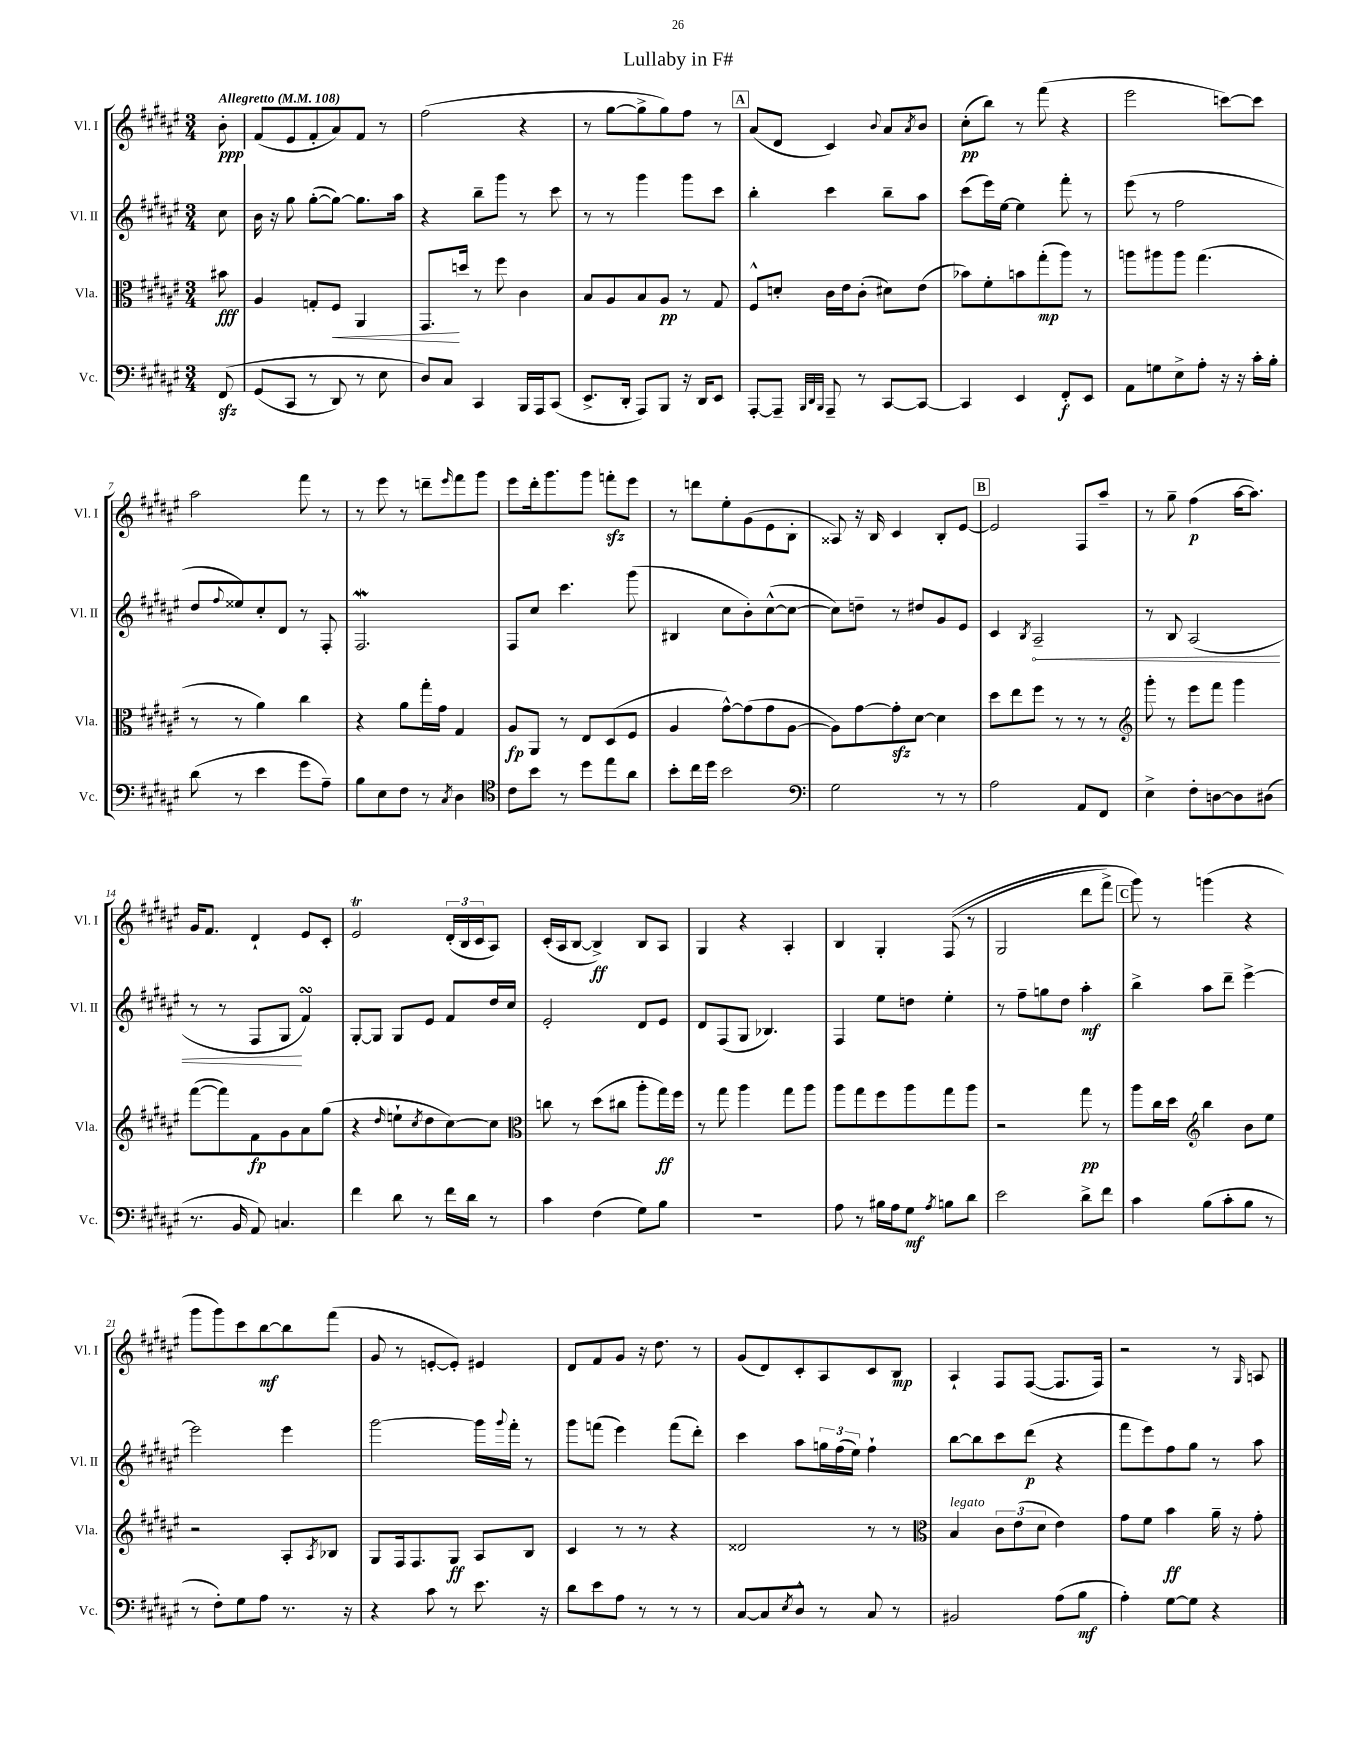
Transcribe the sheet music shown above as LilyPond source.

\header { title = "Lullaby in F#" }
<<
\new StaffGroup <<
\new Staff = "s0" \with { instrumentName = "Vl. I" shortInstrumentName = "Vl. I" } {
    \clef treble \key fis \major \numericTimeSignature \time 3/4 \partial 8 \tempo "Allegretto" 4 = 108
    b'8-.\ppp |
    fis'8( eis'8 fis'8-. ais'8) fis'8 r8 |
    fis''2( r4 |
    r8 gis''8~ gis''8-> gis''8) fis''8 r8 |
    \mark \markup { \box "A" } ais'8( dis'8 cis'4) \appoggiatura { b'8 } ais'8 \acciaccatura { ais'8 } b'8 |
    cis''8-.\pp( b''8) r8 fis'''8( r4 |
    eis'''2 c'''8~) c'''8 |
    ais''2 fis'''8 r8 |
    r8 eis'''8 r8 d'''8-- \grace { eis'''16 } fis'''8 gis'''8 |
    eis'''8 dis'''16-. gis'''8. gis'''8 f'''8-.\sfz eis'''8 |
    r8 d'''8 eis''8-. gis'8( eis'8 b8-. |
    aisis8) r16 b16 cis'4 b8-. eis'8~ |
    \mark \markup { \box "B" } eis'2 fis8 ais''8-- |
    r8 gis''8-- fis''4\p( ais''16~ ais''8.) |
    gis'16 fis'8. dis'4-! eis'8 cis'8-. |
    eis'2\trill \tuplet 3/2 { dis'16-.( b16 cis'16 } ais8) |
    cis'16-.( ais16 b8~ b4->\ff) b8 ais8 |
    gis4 r4 ais4-. |
    b4 gis4-. fis8(\( r8 |
    gis2 dis'''8 fis'''8->) |
    \mark \markup { \box "C" } gis'''8\) r8 g'''4( r4 |
    gis'''8 gis'''8) cis'''8 b''8~\mf b''8 fis'''8( |
    gis'8 r8 e'8~-. e'8-.) eis'4 |
    dis'8 fis'8 gis'8 r16 dis''8. r8 |
    gis'8( dis'8) cis'8-. ais8 cis'8 b8\mp |
    ais4-! fis8 fis8~( fis8. fis16) |
    r2 r8 \grace { gis16 } a8 \bar "|." |
}
\new Staff = "s1" \with { instrumentName = "Vl. II" shortInstrumentName = "Vl. II" } {
    \clef treble \key fis \major \numericTimeSignature \time 3/4 \partial 8
    cis''8 |
    b'16 r16 gis''8 gis''8~-.( gis''8~) gis''8. ais''16 |
    r4 b''8-- gis'''8 r8 cis'''8 |
    r8 r8 gis'''4 gis'''8 cis'''8 |
    \mark \markup { \box "A" } b''4-. cis'''4 b''8-- ais''8 |
    cis'''8( eis'''16) eis''16~ eis''4 fis'''8-. r8 |
    eis'''8( r8 fis''2 |
    dis''8 \appoggiatura { fis''8 } eisis''8) cis''8-. dis'8 r8 fis8-. |
    fis2.\mordent |
    fis8 cis''8 cis'''4. gis'''8( |
    bis4 cis''8 b'8-.) cis''8~-^( cis''8~ |
    cis''8) d''8-- r8 dis''8 gis'8 eis'8 |
    \mark \markup { \box "B" } cis'4 \acciaccatura { b8 } \once \override Hairpin.circled-tip = ##t ais2--\< |
    r8 b8 ais2( |
    r8 r8 fis8 gis8\! fis'4\turn) |
    gis8~-. gis8 gis8 eis'8 fis'8 dis''16 cis''16 |
    eis'2-. dis'8 eis'8 |
    dis'8 fis8( gis8 bes4.) |
    fis4 eis''8 d''8 eis''4-. |
    r8 fis''8-- g''8 dis''8 ais''4-.\mf |
    \mark \markup { \box "C" } b''4-> ais''8 dis'''8-- eis'''4~-> |
    eis'''2 eis'''4 |
    gis'''2~ gis'''16 \appoggiatura { gis'''8 } fis'''16-. r8 |
    gis'''8 f'''8( eis'''4) f'''8( dis'''8-.) |
    cis'''4 ais''8 \tuplet 3/2 { g''16 fis''16( eis''16) } fis''4-! |
    b''8~ b''8 cis'''8 dis'''8\p( r4 |
    fis'''8 eis'''8) fis''8 gis''8 r8 ais''8 \bar "|." |
}
\new Staff = "s2" \with { instrumentName = "Vla." shortInstrumentName = "Vla." } {
    \clef alto \key fis \major \numericTimeSignature \time 3/4 \partial 8
    bis'8\fff |
    ais4 g8-. fis8\< ais,4 |
    gis,8.\! d''16 r8 fis''8 cis'4 |
    b8 ais8 b8 ais8\pp r8 gis8 |
    \mark \markup { \box "A" } fis8-^ d'8-. cis'16 eis'16 cis'8-.( dis'8) eis'8( |
    bes'8) fis'8-. b'8 gis''8-.\mp( ais''8) r8 |
    a''8 ais''8 ais''8 gis''4.( |
    r8 r8 ais'4) cis''4 |
    r4 ais'8 gis''16-. gis'16 gis4 |
    ais8\fp ais,8 r8 eis8 dis8( fis8 |
    ais4 gis'8~-^) gis'8( gis'8 ais8~ |
    ais8) gis'8~ gis'8-.\sfz dis'8~ dis'4 |
    \mark \markup { \box "B" } dis''8 eis''8 fis''8 r8 r8 r8 |
    \clef treble gis'''8-. r8 eis'''8 fis'''8 gis'''4 |
    fis'''8~( fis'''8) fis'8\fp gis'8 ais'8 gis''8( |
    r4 \grace { dis''16 } e''8-! \acciaccatura { cis''8 } dis''8 cis''8~) cis''8 |
    \clef alto c''8 r8 dis''8( cis''8 ais''8-. gis''16\ff) fis''16 |
    r8 gis''8 ais''4 gis''8 ais''8 |
    ais''8 gis''8 fis''8 ais''8 gis''8 ais''8 |
    r2 gis''8\pp r8 |
    \mark \markup { \box "C" } ais''8 cis''16 dis''16 \clef treble b''4 b'8 eis''8 |
    r2 ais8-. \acciaccatura { ais8 } bes8 |
    gis8 fis16 fis8. gis8\ff ais8 b8 |
    cis'4 r8 r8 r4 |
    disis'2 r8 r8 |
    \clef alto b4^\markup { \italic "legato" } \tuplet 3/2 { cis'8 eis'8( dis'8 } eis'4) |
    gis'8 fis'8 b'4\ff ais'16-- r16 gis'8-. \bar "|." |
}
\new Staff = "s3" \with { instrumentName = "Vc." shortInstrumentName = "Vc." } {
    \clef bass \key fis \major \numericTimeSignature \time 3/4 \partial 8
    fis,8\sfz\( |
    gis,8( cis,8 r8 dis,8) r8 eis8 |
    dis8\) cis8 cis,4 b,,16 ais,,16 cis,8( |
    eis,8.-> dis,16-. ais,,8) b,,8 r16 dis,16 eis,8 |
    \mark \markup { \box "A" } ais,,8~-. ais,,8-- \grace { b,,32 dis,32 b,,32 } ais,,8-- r8 cis,8~ cis,8~ |
    cis,4 eis,4 fis,8-.\f eis,8 |
    ais,8 g8 eis8-> ais8-. r16 r16 cis'16-. b16-. |
    dis'8( r8 eis'4 gis'8 ais8--) |
    b8 eis8 fis8 r8 \acciaccatura { cis8 } dis4 |
    \clef tenor cis'8 b'8 r8 dis''8 eis''8 ais'8 |
    b'8-. cis''16 dis''16 b'2 |
    \clef bass gis2 r8 r8 |
    \mark \markup { \box "B" } ais2 ais,8 fis,8 |
    eis4-> fis8-. d8~ d8 dis8( |
    r8. b,16 ais,8) c4. |
    fis'4 dis'8 r8 fis'16 dis'16 r8 |
    cis'4 fis4( gis8) b8 |
    R2. |
    ais8 r8 bis16 ais16 gis8\mf \acciaccatura { ais8 } b8 dis'8 |
    eis'2 dis'8-> fis'8 |
    \mark \markup { \box "C" } cis'4 b8( cis'8-. b8 r8 |
    r8 fis8-.) gis8 ais8 r8. r16 |
    r4 cis'8 r8 eis'8. r16 |
    dis'8 eis'8 ais8 r8 r8 r8 |
    cis8~ cis8 \acciaccatura { eis8 } dis8-^ r8 cis8 r8 |
    bis,2 ais8( b8\mf |
    ais4-.) gis8~ gis8 r4 \bar "|." |
}
>>
>>
